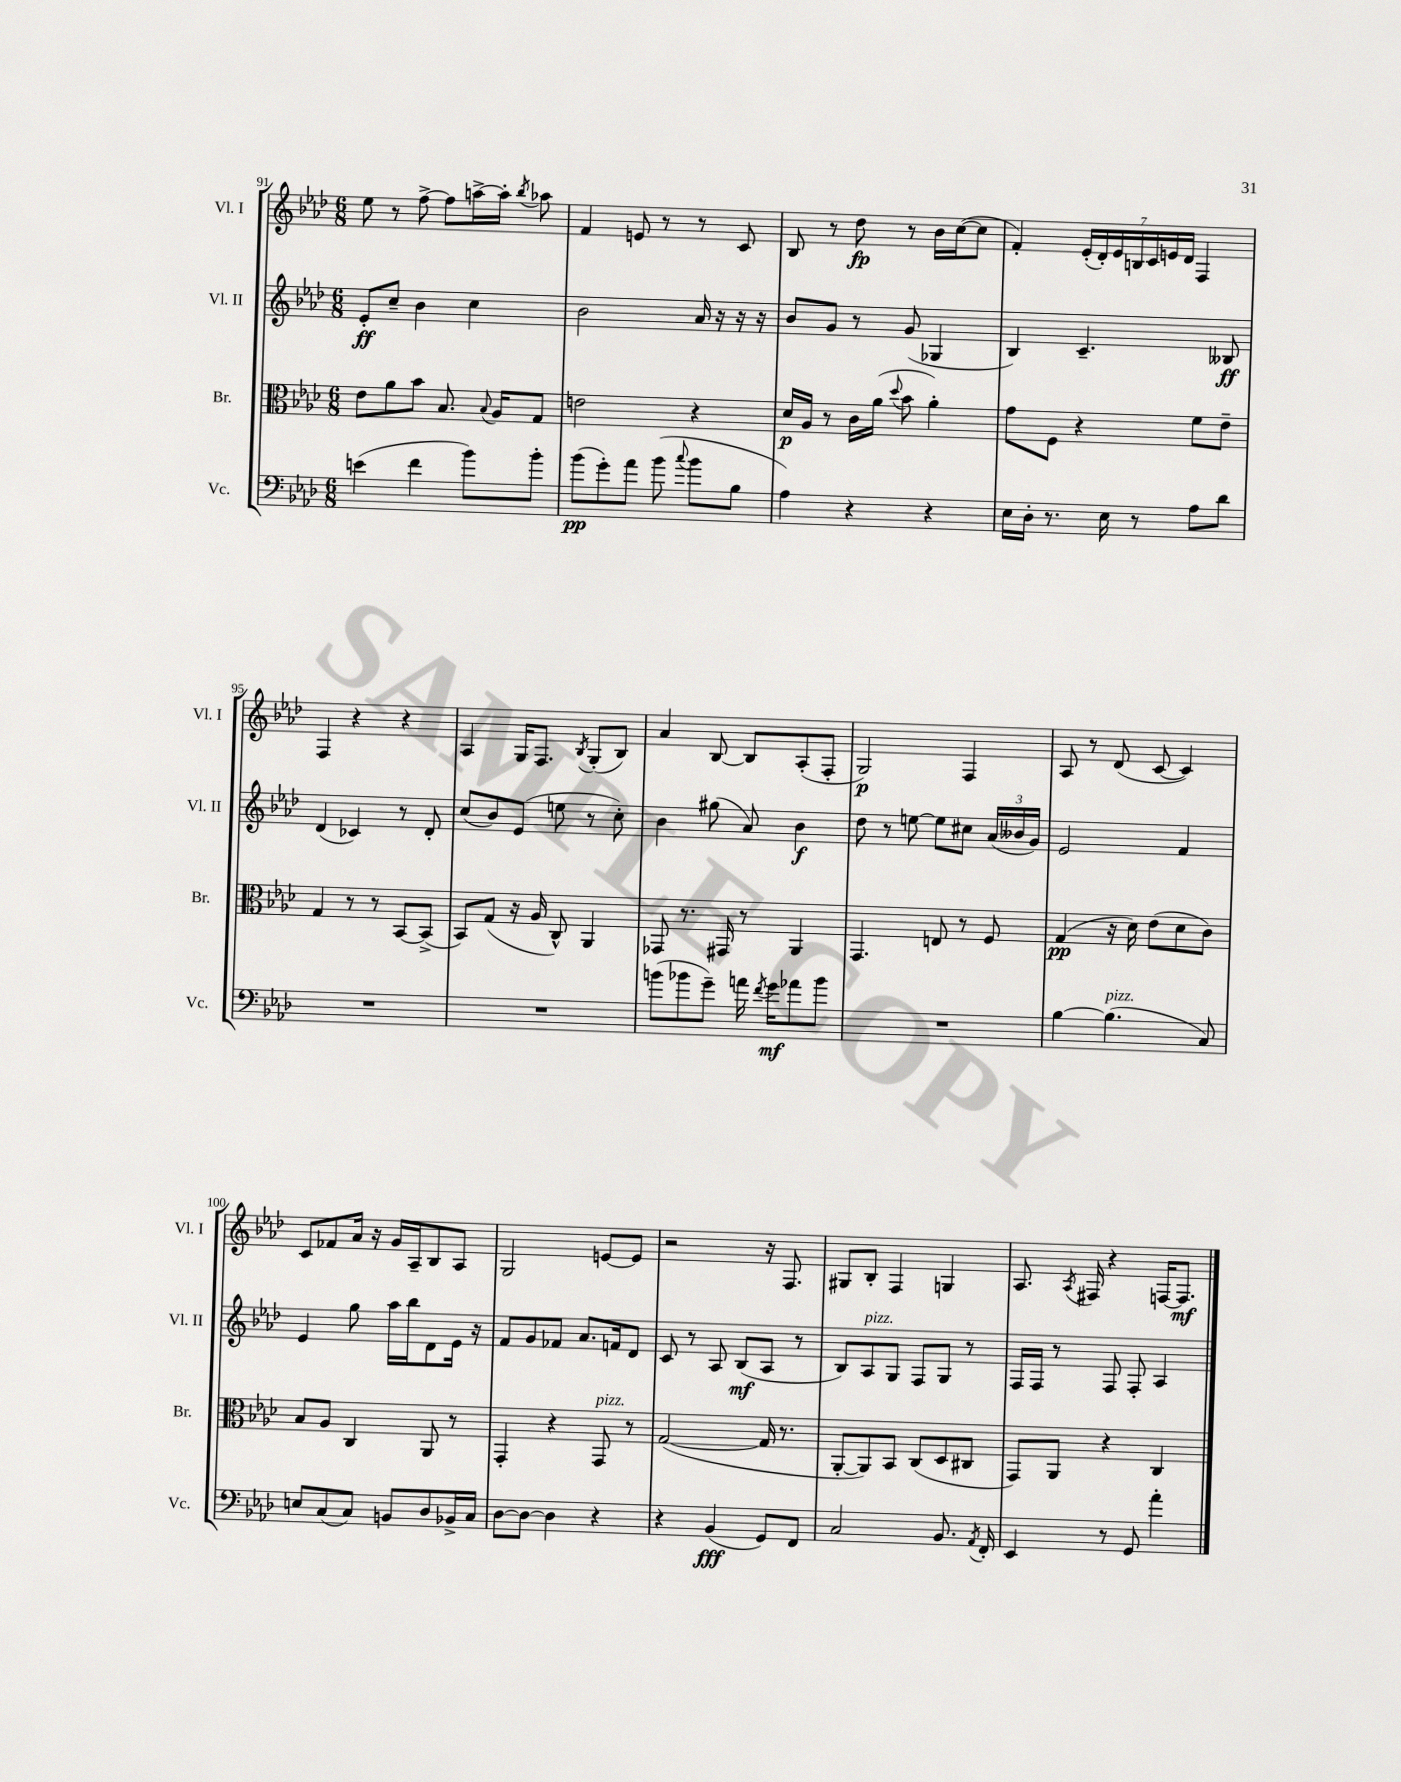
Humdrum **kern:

**kern	**kern	**kern	**kern
*staff4	*staff3	*staff2	*staff1
*clefF4	*clefC3	*clefG2	*clefG2
*k[b-e-a-d-]	*k[b-e-a-d-]	*k[b-e-a-d-]	*k[b-e-a-d-]
*M6/8	*M6/8	*M6/8	*M6/8
(4e	8e-	8e-'	8ee-
.	8a-	8cc~	8r
4f	8b-	4b-	[8ff^
.	8.B-	.	8ff]
8b-)	.	4cc	[16aa^
.	8qqB-	.	.
.	16A-	.	16aa']
.	.	.	8qbb-
8b-'	8G	.	8aa-
=	=	=	=
(8b-	2e	2b-	4f
8g')	.	.	.
8a-	.	.	8e
(8b-	.	.	8r
8qqcc	.	.	.
8b-	4r	16a-	8r
.	.	16r	.
8B-	.	16r	8c
.	.	16r	.
=	=	=	=
4A-)	16d-	8b-	8B-
.	16A-	.	.
.	8r	8g	8r
4r	16c	8r	8dd-
.	(16a-	.	.
.	8qqdd-	.	.
.	8b-	(8g	8r
4r	4a-')	4G-	16b-
.	.	.	([16cc
.	.	.	8cc]
=	=	=	=
16E-	8g	4B-)	4f')
16D-'	.	.	.
8.r	8F	.	.
.	4r	4.c~	(28e-'
.	.	.	28d-')
16E-	.	.	.
.	.	.	28e-
.	.	.	28B
8r	.	.	.
.	.	.	28c
.	.	.	28e
.	.	.	28d-
8A-	8f	.	4F
8d-	8e-~	8B--	.
=	=	=	=
2.r	4G	(4d-	4F
.	8r	4c-)	4r
.	8r	.	.
.	[8BB-	8r	4r
.	(8BB-^]	8d-'	.
=	=	=	=
2.r	8BB-)	(8cc	4A-
.	(8G	8b-)	.
.	16r	(8e-	16G
.	16A-	.	8.F
.	8C^^)	8ee	.
.	.	.	8qB-
.	4AA-	8r	(8G'
.	.	8cc')	8B-)
=	=	=	=
(8b	8GG-	4b-	4a-
8b-	8.r	.	.
8g~)	.	(8gg#	[8B-
.	16GG#	.	.
16a	8r	8a-)	8B-]
8qf	.	.	.
16g	.	.	.
8a-	4AA-	4b-	(8A-'
8b-	.	.	8F'
=	=	=	=
2.r	4.GG	8dd-	2G)
.	.	8r	.
.	.	[8ee	.
.	8E	8ee]	.
.	8r	8cc#	4F
.	8F	(24a-	.
.	.	24b--	.
.	.	24g)	.
=	=	=	=
[4B-	(4G	2e-	8A-
.	.	.	8r
(4.B-]	16r	.	(8d-
.	16d-)	.	.
.	(8e-	.	[8c
.	8d-	4f	4c])
8C)	8c)	.	.
=	=	=	=
8E	8B-	4e-	8c
(8C	8A-	.	8f-
8C)	4C	8gg	16a-
.	.	.	16r
8BB	.	16aa-	16g
.	.	16bb-	16A-~
8D-	8AA-	8d-	8B-
16BB-^	8r	16e-	8A-
16C	.	16r	.
=	=	=	=
[8D-	4GG'	8f	2G
8D-_	.	8g	.
4D-]	4r	8f-	.
.	.	8.a-	.
4r	8GG	.	[8e
.	.	16f	.
.	8r	8d-	8e]
=	=	=	=
4r	([2G	8c	2r
.	.	8r	.
(4BB-	.	8A-	.
.	.	(8B-	.
8GG)	16G]	8A-	16r
.	8.r	.	8.F
8FF	.	8r	.
=	=	=	=
2C	[8AA-'	8B-)	8G#
.	8AA-])	8A-	8B-'
.	8BB-	8G	4F
.	(8C	8F	.
8.BB-	8D-	8G	4G
.	8C#	8r	.
8qAA-	.	.	.
16FF'	.	.	.
=	=	=	=
4EE-	8GG)	16F	8.A-
.	.	16F	.
.	8AA-	8r	.
.	.	.	8qA-
.	.	.	16F#
8r	4r	8F	4r
8GG	.	8F'	.
4a-'	4C	4A-	[16F
.	.	.	8.F]
==	==	==	==
*-	*-	*-	*-
